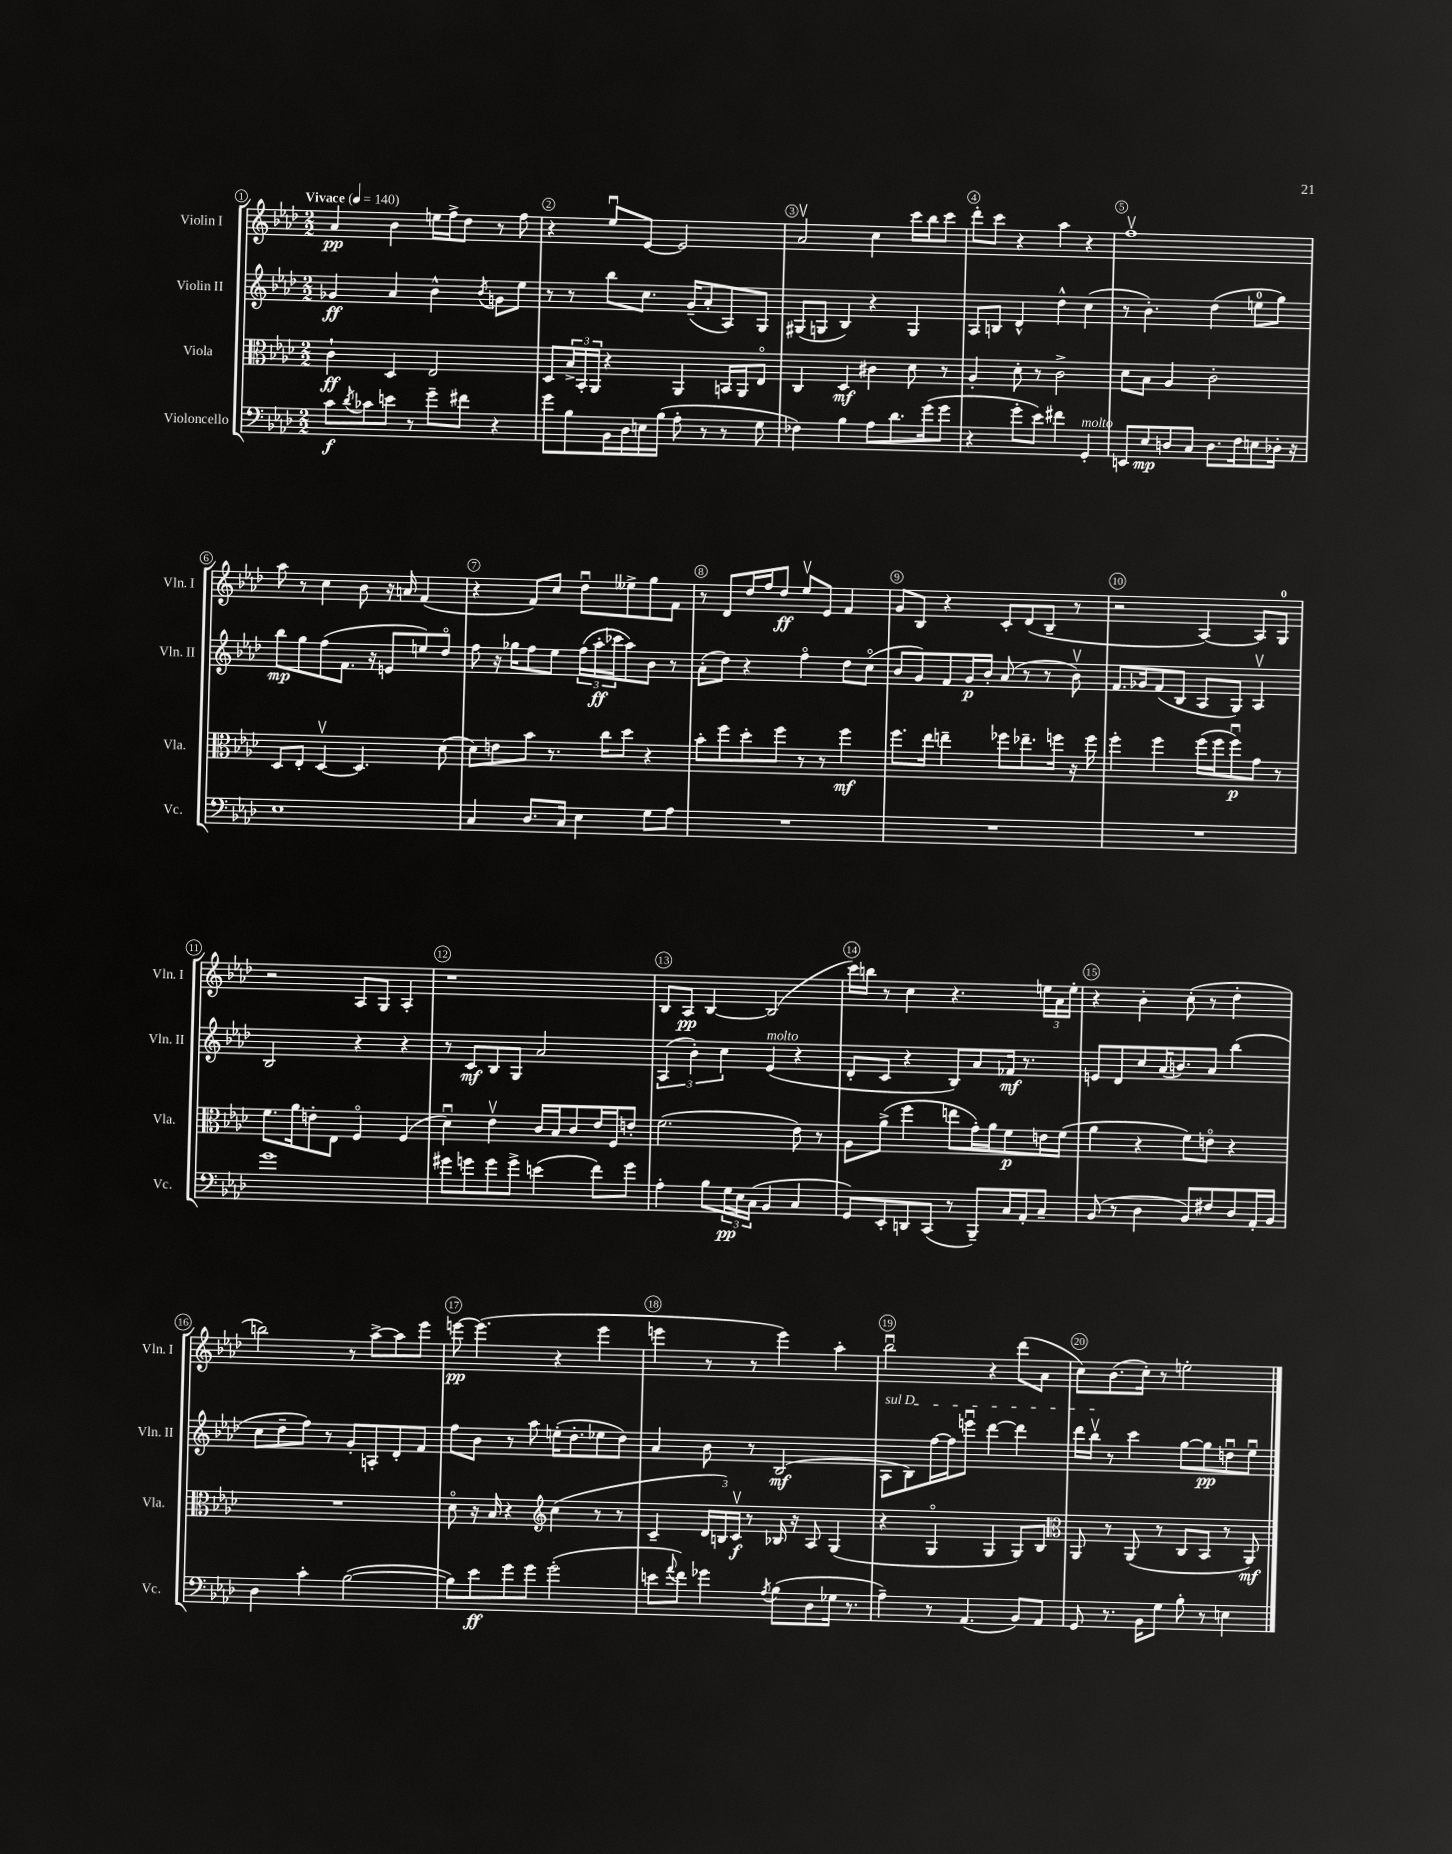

**kern	**dynam	**kern	**dynam	**kern	**dynam	**kern	**dynam
*part4	*part4	*part3	*part3	*part2	*part2	*part1	*part1
*staff4	*staff4	*staff3	*staff3	*staff2	*staff2	*staff1	*staff1
*I"Violoncello	*	*I"Viola	*	*I"Violin II	*	*I"Violin I	*
*I'Vc.	*	*I'Vla.	*	*I'Vln. II	*	*I'Vln. I	*
*clefF4	*	*clefC3	*	*clefG2	*	*clefG2	*
*k[b-e-a-d-]	*	*k[b-e-a-d-]	*	*k[b-e-a-d-]	*	*k[b-e-a-d-]	*
*M2/2	*	*M2/2	*	*M2/2	*	*M2/2	*
*MM140	*	*MM140	*	*MM140	*	*MM140	*
=1	=1	=1	=1	=1	=1	=1	=1
!	!	!	!	!	!	!LO:TX:a:B:t=Vivace	!
8c\L	f	4c`\	ff	4g-X/	ff	4a-/	pp
8qd-/	.	.	.	.	.	.	.
8c-X\	.	.	.	.	.	.	.
8en\J	.	4D-/	.	4a-/	.	4b-\	.
8r	.	.	.	.	.	.	.
8g~\L	.	2E-/	.	4b-^^\	.	16een\LL	.
.	.	.	.	.	.	16ff^\J	.
8f#X\J	.	.	.	.	.	8dd-\J	.
.	.	.	.	8qb-/	.	.	.
4r	.	.	.	8gn\L	.	8r	.
.	.	.	.	8ee-\J	.	8ff\	.
=2	=2	=2	=2	=2	=2	=2	=2
8g\L	.	8D-/L	.	8r	.	4r	.
8B-\	.	24B-^/L	.	8r	.	.	.
.	.	24BB-'/	.	.	.	.	.
.	.	24AA-/JJ	.	.	.	.	.
16BB-\L	.	4r	.	8bb-\L	.	8ee-u/L	.
16D-\	.	.	.	.	.	.	.
16En\	.	.	.	8.cc\J	.	[8e-/J	.
(16B-\JJ	.	.	.	.	.	.	.
8A-'\	.	4AA-/	.	.	.	2e-/]	.
.	.	.	.	(16g~/KL	.	.	.
8r	.	.	.	8a-'/	.	.	.
8r	.	16BBn/LL	.	8A-/)	.	.	.
.	.	16AA-/J	.	.	.	.	.
8G\	.	8E-/J	.	8G/J	.	.	.
=3	=3	=3	=3	=3	=3	=3	=3
4F-X\)	.	4C/	.	(8G#X/L	.	2a-v/	.
.	.	.	.	8Gn/J	.	.	.
4B-\	.	4D-/	mf	4B-/)	.	.	.
8A-\L	.	4c#X\	.	4r	.	4cc\	.
8.d-\	.	.	.	.	.	.	.
.	.	8d-\	.	4G/	.	16ccc\LL	.
(16g\k	.	.	.	.	.	16bb-\J	.
8g\J	.	8r	.	.	.	8ccc\J	.
=4	=4	=4	=4	=4	=4	=4	=4
4r	.	4A-'/	.	8A-/L	.	8ddd-'\L	.
.	.	.	.	8Bn/J	.	8ccc\J	.
8g'\L	.	8d-'\	.	4d-^^/	.	4r	.
8e-\J)	.	8r	.	.	.	.	.
4f#X\	.	2c^\	.	4dd-^^\	.	4aa-\	.
!LO:TX:a:i:t=molto	!	!	!	!	!	!	!
4GG'/	.	.	.	(4cc\	.	4r	.
=5	=5	=5	=5	=5	=5	=5	=5
8EEn/L	.	8d-\L	.	8r	.	1ffv	.
8E-/	mp	8B-\J	.	4.b-'\)	.	.	.
8Dn/	.	4A-/	.	.	.	.	.
8C/J	.	.	.	.	.	.	.
8.D\L	.	2c'\	.	(4dd-\	.	.	.
16F\k	.	.	.	.	.	.	.
8En\	.	.	.	8een\L	.	.	.
16D-X'\Jk	.	.	.	8gg\J)	.	.	.
16r	.	.	.	.	.	.	.
!!LO:LB:g=z
=6	=6	=6	=6	=6	=6	=6	=6
1E-	.	8D-/L	.	8bb-\L	mp	8aa-\	.
.	.	8E-'/J	.	8gg\	.	8r	.
.	.	[4D-v/	.	(8ff\	.	4cc\	.
.	.	.	.	8.f\J	.	.	.
.	.	4.D-/]	.	.	.	8b-\	.
.	.	.	.	16r	.	.	.
.	.	.	.	8en/L	.	16r	.
.	.	.	.	.	.	16an/	.
.	.	.	.	8een/)	.	(4f/	.
.	.	(8d-\	.	8dd-/J	.	.	.
=7	=7	=7	=7	=7	=7	=7	=7
4C/	.	8d-\L)	.	8ff\	.	4r	.
.	.	8en\	.	16r	.	.	.
.	.	.	.	16gg-X\KL	.	.	.
8.D-/L	.	8b-\J	.	8ff\	.	8f/L)	.
.	.	8.r	.	8ee-\J	.	8cc/J	.
16C/Jk	.	.	.	.	.	.	.
4E-\	.	.	.	(24ff\LL	.	8dd-u\L	.
.	.	.	.	24aa-'\	ff	.	.
.	.	16cc\KL	.	.	.	.	.
.	.	.	.	24ccc-X\J	.	.	.
.	.	8dd-\J	.	8aa-\)	.	8ee--X^\	.
8G\L	.	4r	.	8b-\J	.	8gg\	.
8A-\J	.	.	.	8r	.	8f\J	.
=8	=8	=8	=8	=8	=8	=8	=8
1r	.	8b-'\L	.	(8a-'\L	.	8r	.
.	.	8ff\	.	8dd-\J)	.	8d-/L	.
.	.	8dd-'\	.	4r	.	16dd-/L	.
.	.	.	.	.	.	16ff/J	.
.	.	8ff\J	.	.	.	8dd-/J	ff
.	.	8r	.	4ff\	.	8ee-v/L	.
.	.	8r	.	.	.	8e-/J	.
.	.	4ff\	mf	8dd-\L	.	4f/	.
.	.	.	.	(8cc\J	.	.	.
=9	=9	=9	=9	=9	=9	=9	=9
1r	.	8.ff\L	.	8b-/L	.	8g/L	.
.	.	.	.	8g/)	.	8B-/J	.
.	.	16ee-\Jk	.	.	.	.	.
.	.	4een~\	.	8f/	.	4r	.
.	.	.	.	16g/L	p	.	.
.	.	.	.	16b-'/JJ	.	.	.
.	.	8ff-X\L	.	(8a-/	.	8c'/L	.
.	.	8.ee-X~\	.	8r	.	(8d-/	.
.	.	.	.	8r	.	8B-~/J	.
.	.	16ffn\Jk	.	.	.	.	.
.	.	16r	.	8b-v\)	.	8r	.
.	.	16ff\	.	.	.	.	.
=10	=10	=10	=10	=10	=10	=10	=10
1r	.	4ff'\	.	8.f/L	.	2r	.
.	.	.	.	16g-X/k	.	.	.
.	.	4ff\	.	(8f/	.	.	.
.	.	.	.	8B-/J	.	.	.
.	.	(16ff\LL	.	8A-/L	.	[4A-/)	.
.	.	16ff\J	.	.	.	.	.
.	.	8ffu\)	p	8G/J)	.	.	.
.	.	8g\J	.	4A-v/	.	8A-/L]	.
.	.	8r	.	.	.	8G/J	.
!!LO:LB:g=z
=11	=11	=11	=11	=11	=11	=11	=11
1g	.	8.f\L	.	2B-/	.	2r	.
.	.	16a-\k	.	.	.	.	.
.	.	8en'\	.	.	.	.	.
.	.	8E-\J	.	.	.	.	.
.	.	4F/	.	4r	.	8A-/L	.
.	.	.	.	.	.	8G/J	.
.	.	(4F/	.	4r	.	4A-'/	.
=12	=12	=12	=12	=12	=12	=12	=12
8g#X\L	.	4d-u\)	.	8r	.	1r	.
8gn\	.	.	.	8c/L	mf	.	.
8g\	.	4e-v\	.	8B-/	.	.	.
8g^\J	.	.	.	8G/J	.	.	.
(4en\	.	16c/LL	.	2a-/	.	.	.
.	.	16B-/J	.	.	.	.	.
.	.	8c/	.	.	.	.	.
8f\L)	.	16e-/L	.	.	.	.	.
.	.	16F/J	.	.	.	.	.
8g\J	.	8en'/J	.	.	.	.	.
=13	=13	=13	=13	=13	=13	=13	=13
4A-'\	.	(2.f\	.	(6A-/	.	8B-/L	.
.	.	.	.	.	.	8A-/J	pp
.	.	.	.	6b-'\)	.	.	.
8B-\L	.	.	.	.	.	[4B-/	.
.	.	.	.	6cc\	.	.	.
24G\L	pp	.	.	.	.	.	.
24E-\	.	.	.	.	.	.	.
(24C\JJ	.	.	.	.	.	.	.
!	!	!	!	!LO:TX:a:i:t=molto	!	!	!
4BB-/	.	.	.	(4e-/	.	(2B-/]	.
4C/	.	8e-\)	.	4r	.	.	.
.	.	8r	.	.	.	.	.
=14	=14	=14	=14	=14	=14	=14	=14
8GG/L)	.	8A-\L	.	8d-'/L	.	16ccc\LL)	.
.	.	.	.	.	.	16bbn\JJ	.
8EE-'/	.	(8a-^\J	.	8c/J	.	8r	.
8DDn/	.	4ff\	.	4r	.	4cc\	.
(8CC/J	.	.	.	.	.	.	.
8r	.	8een\L	.	8B-/L)	.	4.r	.
8BBB-~/L)	.	16g'\L)	.	8a-/	.	.	.
.	.	16a-\J	.	.	.	.	.
16C/L	.	8f\	p	16f-X/Jk	mf	.	.
16AA-'/J	.	.	.	8.r	.	.	.
8C~/J	.	16en\L	.	.	.	24een\LL	.
.	.	.	.	.	.	24a-\	.
.	.	(16f\JJ	.	.	.	.	.
.	.	.	.	.	.	24ee'\JJ	.
=15	=15	=15	=15	=15	=15	=15	=15
(8BB-/	.	4a-\	.	8en/L	.	4r	.
8r	.	.	.	8d-/	.	.	.
4D-\	.	4r	.	8cc/	.	4b-'\	.
.	.	.	.	(16a-/K	.	.	.
.	.	.	.	8.bn/)	.	.	.
8BB-/L)	.	8f\L)	.	.	.	(8cc'\	.
8F#X/	.	8en\J	.	8a-/J	.	8r	.
8D-/	.	4r	.	(4bb-\	.	4dd-'\	.
16AA-'/L	.	.	.	.	.	.	.
16BB-/JJ	.	.	.	.	.	.	.
!!LO:LB:g=z
=16	=16	=16	=16	=16	=16	=16	=16
4D-\	.	1r	.	8cc\L	.	2bbn\)	.
.	.	.	.	8dd-~\	.	.	.
4c'\	.	.	.	8ff\J)	.	.	.
.	.	.	.	8r	.	.	.
([2B-\	.	.	.	8g'/L	.	8r	.
.	.	.	.	8An'/	.	[8aa-^\L	.
.	.	.	.	8d-'/	.	8aa-\]	.
.	.	.	.	8f/J	.	8eee-\J	.
=17	=17	=17	=17	=17	=17	=17	=17
8B-\L])	.	8d-\	.	8ff\L	.	[8eeen\	pp
8e-\	ff	16r	.	8b-\J	.	(4.eee\]	.
.	.	16B-/	.	.	.	.	.
8g\	.	4r	.	8r	.	.	.
8g\J	.	.	.	8aa-\	.	.	.
*	*	*clefG2	*	*	*	*	*
(2g'\	.	(4cc\	.	(16een'\KL	.	4r	.
.	.	.	.	8.dd-'\	.	.	.
.	.	8r	.	8ee-X\	.	4eee\	.
.	.	8r	.	8dd-\J)	.	.	.
=18	=18	=18	=18	=18	=18	=18	=18
8en\L	.	4c~/	.	4a-/	.	4eeen\	.
8qqa-/	.	.	.	.	.	.	.
8f\J)	.	.	.	.	.	.	.
4g-X\	.	24d-/LL	.	8b-\	.	8r	.
.	.	24Bn/)	.	.	.	.	.
.	.	24cv/JJ	f	.	.	.	.
.	.	8r	.	8r	.	8r	.
8qA-/	.	.	.	.	.	.	.
(8B-\L	.	16B-X/	.	(2B-/	mf	4eee\)	.
.	.	16r	.	.	.	.	.
8D-\	.	8A-/	.	.	.	.	.
16G-X\Jk	.	(4G/	.	.	.	4aa-'\	.
8.r	.	.	.	.	.	.	.
=19	=19	=19	=19	=19	=19	=19	=19
!	!	!	!	!LO:TX:a:i:t=sul D	!	!	!
4A-~\)	.	4r	.	8A-\L	.	2bb-u\	.
.	.	.	.	8B-\)	.	.	.
8r	.	4G/	.	[16ff\L	.	.	.
.	.	.	.	16ff\J]	.	.	.
(4.AA-/	.	.	.	8eeenu\J	.	.	.
.	.	4G/	.	[4ddd-\	.	4r	.
8BB-/L)	.	8G/L)	.	4ddd-\]	.	(8ddd-\L	.
8AA-/J	.	8B-/J	.	.	.	8a-\J	.
=20	=20	=20	=20	=20	=20	=20	=20
*	*	*clefC3	*	*	*	*	*
8GG/	.	8AA-/	.	16ddd-\LL	.	8cc\L)	.
.	.	.	.	16bb-v\JJ	.	.	.
8.r	.	8r	.	8r	.	(8.b-\	.
.	.	(8AA-/	.	4ccc\	.	.	.
16BB-\KL	.	.	.	.	.	16cc'\Jk)	.
8G\J	.	8r	.	.	.	8r	.
8B-'\	.	8C/L	.	[8gg\L	.	2een'\	.
8r	.	8BB-/J	.	8gg\]	pp	.	.
4En\	.	8r	.	8ddnu\	.	.	.
.	.	8AA-/)	mf	8ee-u\J	.	.	.
==	==	==	==	==	==	==	==
*-	*-	*-	*-	*-	*-	*-	*-
